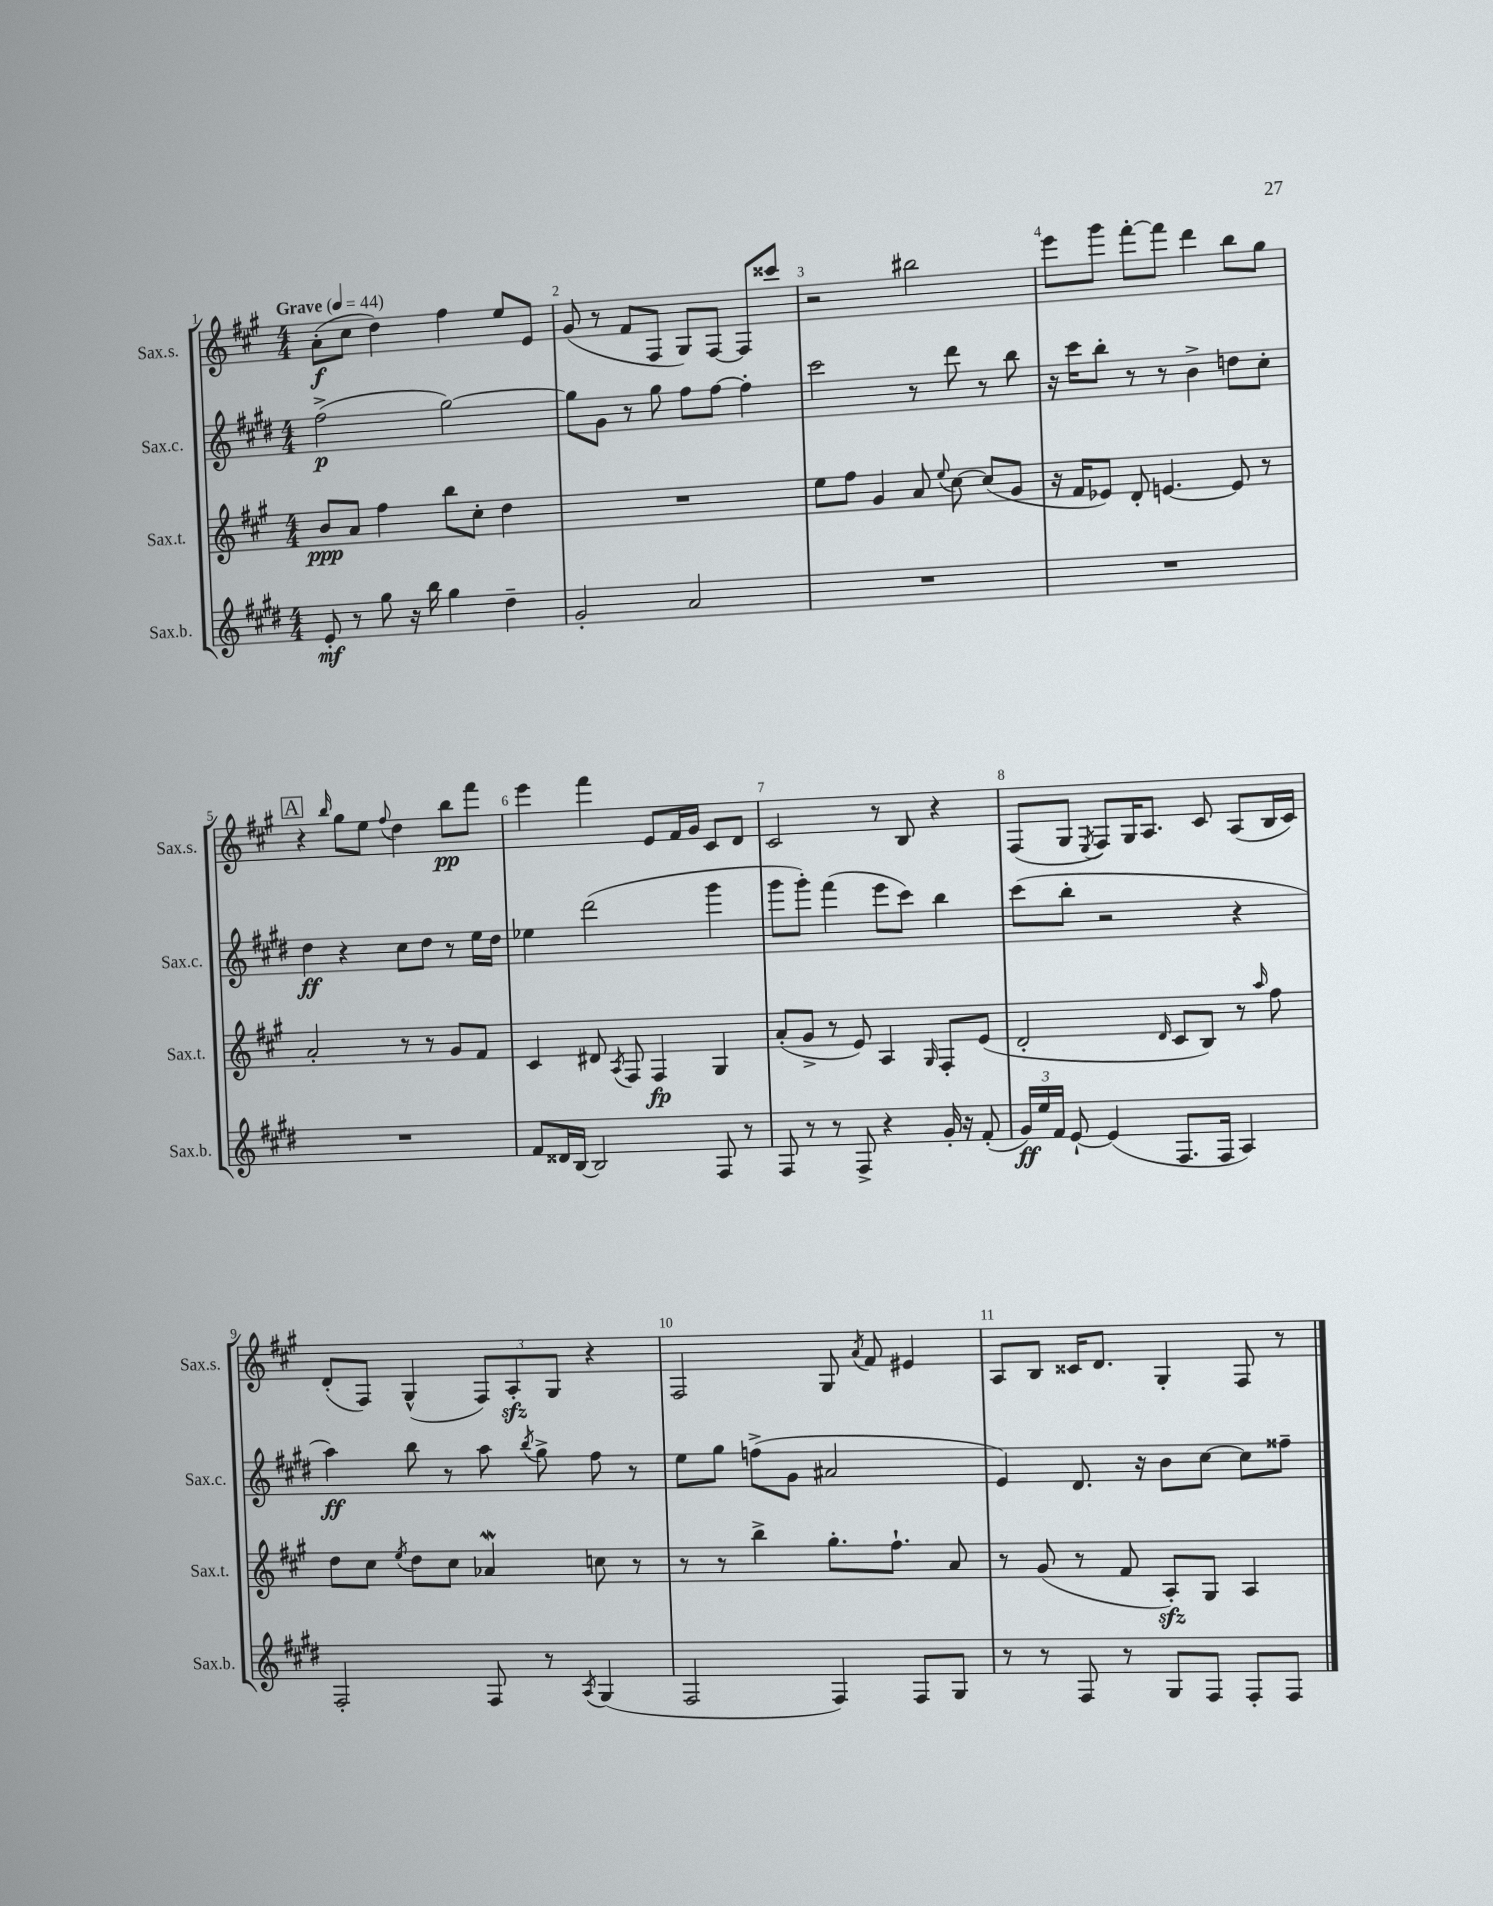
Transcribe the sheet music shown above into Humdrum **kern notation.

**kern	**kern	**kern	**kern
*staff4	*staff3	*staff2	*staff1
*clefG2	*clefG2	*clefG2	*clefG2
*k[f#c#g#d#]	*k[f#c#g#]	*k[f#c#g#d#]	*k[f#c#g#]
*M4/4	*M4/4	*M4/4	*M4/4
*MM44	*MM44	*MM44	*MM44
8e'	8b	(2ff#^	(8a'
8r	8a	.	8cc#
8gg#	4ff#	.	4dd)
16r	.	.	.
16bb	.	.	.
4gg#	8bb	[2gg#)	4ff#
.	8cc#'	.	.
4dd#~	4dd	.	8ee
.	.	.	8e
=	=	=	=
2g#'	1r	8gg#]	(8g#
.	.	8g#	8r
.	.	8r	8f#
.	.	8gg#	8F#
2a	.	8ff#	8G#)
.	.	[8ff#	[8F#
.	.	4ff#']	8F#]
.	.	.	8ccc##
=	=	=	=
1r	8ee	2ccc#	2r
.	8ff#	.	.
.	4g#	.	.
.	8a	8r	2bb#
.	8qqee	.	.
.	[8cc#	8ddd#	.
.	(8cc#]	8r	.
.	8g#	8bb	.
=	=	=	=
1r	16r	16r	8eee
.	16f#	16ccc#	.
.	8e-)	8bb'	8ggg#
.	8d'	8r	[8fff#'
.	[4.e	8r	8fff#]
.	.	4b^	4ddd
.	8e]	8dd	8bb
.	8r	8cc#'	8gg#
=	=	=	=
1r	2a'	4dd#	4r
.	.	.	16qqbb
.	.	4r	8gg#
.	.	.	8ee
.	.	.	8qqff#
.	8r	8cc#	4dd
.	8r	8dd#	.
.	8g#	8r	8bb
.	8f#	16ee	8fff#
.	.	16dd#	.
=	=	=	=
8f#	4c#	4ee-	4eee
16d##	.	.	.
[16B	.	.	.
2B]	8d#	(2ddd#	4fff#
.	8qA	.	.
.	8F#	.	.
.	4F#	.	8e
.	.	.	16f#
.	.	.	16g#
8F#	4G#	4ggg#	8c#
8r	.	.	8d
=	=	=	=
8F#	(8a'	8ggg#	2c#
8r	8g#^	8ggg#')	.
8r	8r	(4fff#	.
8F#^	8e)	.	.
4r	4A	8eee	8r
.	.	8ccc#)	8B
.	16qqG#	.	.
16g#'	8F#'	4bb	4r
16r	.	.	.
(8f#'	(8e	.	.
=	=	=	=
24g#)	2d'	(8ccc#	(8F#
24ee	.	.	.
24f#	.	.	.
[8e`	.	8bb'	8G#
.	.	.	8qE
(4e]	.	2r	8F#)
.	.	.	16G#
.	.	.	8.A
.	16qqd	.	.
8.F#	8c#	.	.
.	8B)	.	8c#
16F#	.	.	.
4A)	8r	4r	(8A
.	16qqaa	.	.
.	8ff#	.	16B
.	.	.	16c#)
=	=	=	=
2F#'	8dd	4aa)	(8d'
.	8cc#	.	8F#)
.	8qee	.	.
.	8dd	8bb	(4G#^^
.	8cc#	8r	.
8F#	4a-	8aa	12F#)
.	.	.	12A'
.	.	8qbb	.
8r	.	8gg#^	.
.	.	.	12G#
8qA	.	.	.
(4G#	8cc	8ff#	4r
.	8r	8r	.
=	=	=	=
2F#	8r	8ee	2F#
.	8r	8gg#	.
.	4bb^	(8ff^	.
.	.	8g#	.
4F#)	8.gg#'	2a#	8G#
.	.	.	8qa
.	.	.	8f#
.	8.ff#`	.	.
8F#	.	.	4e#
8G#	8a	.	.
=	=	=	=
8r	8r	4e)	8A
8r	(8g#	.	8B
8F#	8r	8.d#	16c##
.	.	.	8.d
8r	8f#	.	.
.	.	16r	.
8G#	8A')	8b	4G#'
8F#	8G#	[8cc#	.
8F#'	4A	8cc#]	8F#
8F#	.	8ff##~	8r
==	==	==	==
*-	*-	*-	*-
